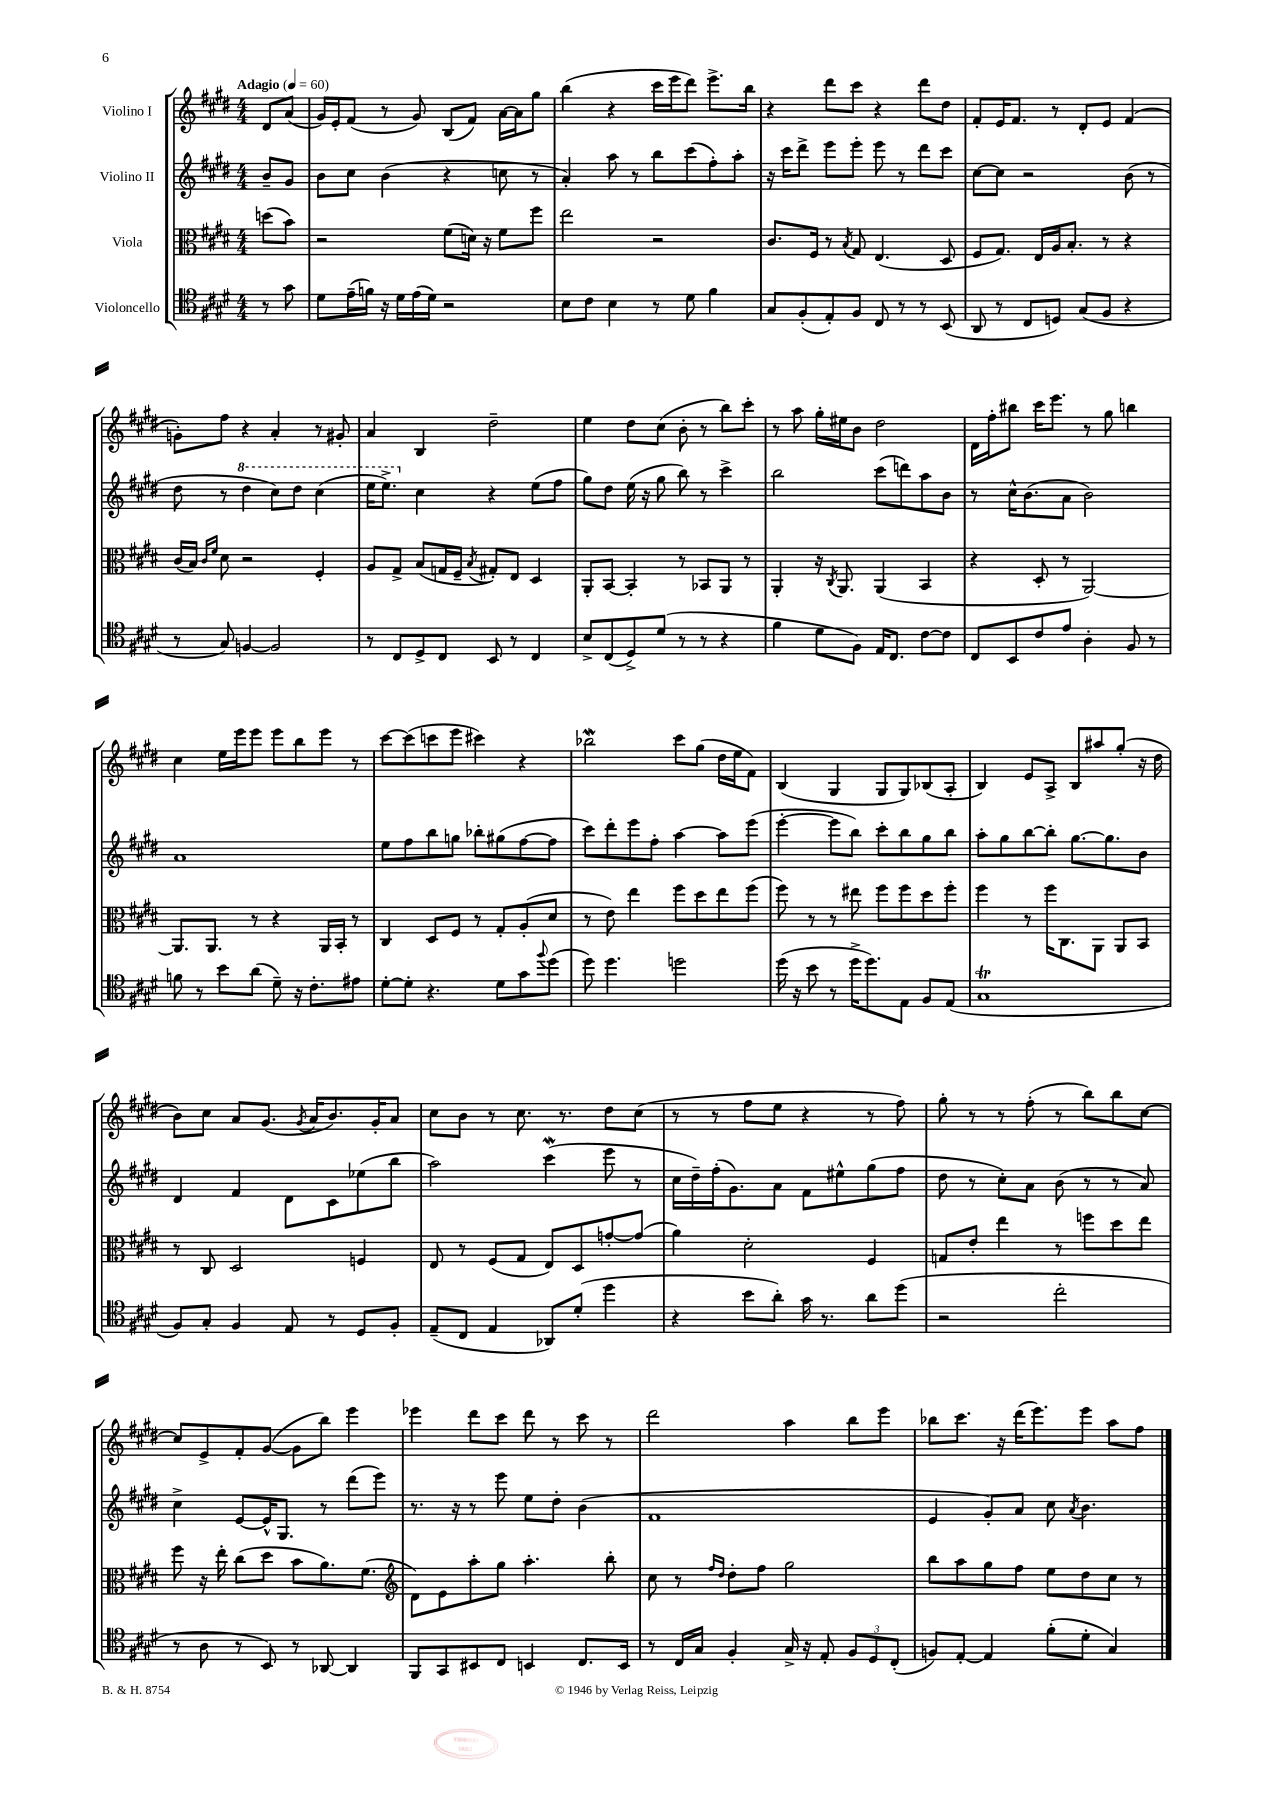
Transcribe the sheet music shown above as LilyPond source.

<<
\new StaffGroup <<
\new Staff = "s0" \with { instrumentName = "Violino I" } {
    \clef treble \key e \major \numericTimeSignature \time 4/4 \partial 4 \tempo "Adagio" 4 = 60
    dis'8 a'8( |
    gis'16) e'16-. fis'8( r8 gis'8) b8( fis'8) a'16~ a'16 gis''8 |
    b''4( r4 cis'''16 e'''16 dis'''8) e'''8.-> b''16 |
    r4 dis'''8 cis'''8 r4 dis'''8 dis''8 |
    fis'8-. e'16 fis'8. r8 dis'8-. e'8 fis'4( |
    g'8-.) fis''8 r4 a'4-. r8 gis'8-. |
    a'4 b4 dis''2-- |
    e''4 dis''8 cis''8( b'8-. r8 b''8) cis'''8-. |
    r8 a''8 gis''16-. eis''16 b'8 dis''2 |
    dis'16 fis''16-. bis''8 cis'''16 e'''8. r8 gis''8 b''4 |
    cis''4 e''16 e'''16 e'''8 e'''8 b''8 e'''8 r8 |
    cis'''8~ cis'''8( c'''8 e'''8 cis'''4) r4 |
    bes''2\mordent cis'''8 gis''8( dis''16 e''16 fis'8) |
    b4( gis4 gis8 gis8) bes8( a8-. |
    b4) e'8 a8-> b8 ais''8 gis''8-.( r16 dis''16 |
    b'8) cis''8 a'8 gis'8.( \acciaccatura { gis'8 } a'16 b'8.) gis'16-. a'8 |
    cis''8 b'8 r8 cis''8. r8. dis''8 cis''8( |
    r8 r8 fis''8 e''8 r4 r8 fis''8) |
    gis''8-. r8 r8 fis''8-.( r8 b''8) b''8 cis''8~ |
    cis''8 e'8-> fis'8-. gis'8~( gis'8 b''8) e'''4 |
    ees'''4 dis'''8 cis'''8 dis'''8 r8 cis'''8 r8 |
    dis'''2 a''4 b''8 e'''8 |
    bes''8 cis'''8. r16 dis'''16( e'''8.) e'''8 a''8 fis''8 \bar "|." |
}
\new Staff = "s1" \with { instrumentName = "Violino II" } {
    \clef treble \key e \major \numericTimeSignature \time 4/4 \partial 4
    b'8-- gis'8 |
    b'8 cis''8 b'4( r4 c''8 r8 |
    a'4-.) a''8 r8 b''8 cis'''8( fis''8-.) a''8-. |
    r16 cis'''16 dis'''8-> e'''8 e'''8-. e'''8 r8 dis'''8 cis'''8 |
    cis''8~ cis''8 r2 b'8( r8 |
    dis''8 r8 \ottava #1 dis'''4 cis'''8) dis'''8 cis'''4( |
    e'''16 e'''8.->) \ottava #0 cis''4 r4 e''8( fis''8 |
    gis''8) dis''8 e''16( r16 gis''8 b''8) r8 cis'''4-> |
    b''2 cis'''8( d'''8) a''8 b'8 |
    r8 cis''16-^ b'8.( a'8 b'2) |
    a'1 |
    e''8 fis''8 b''8 g''8 bes''8-. gis''8( fis''8~ fis''8 |
    cis'''8) dis'''8-. e'''8 fis''8-. a''4~ a''8 e'''8( |
    e'''4~-. e'''8 b''8) cis'''8-. b''8 gis''8 b''8 |
    a''8-. gis''8 b''8~ b''8-. gis''8.~ gis''8. b'8 |
    dis'4 fis'4 dis'8 cis'8 ees''8( b''8 |
    a''2) cis'''4\mordent( e'''8 r8 |
    cis''16 dis''16--) fis''16-.( gis'8.) a'8 fis'8 eis''8-^ gis''8( fis''8 |
    dis''8 r8 cis''8-.) a'8 b'8( r8 r8 a'8) |
    cis''4-> e'8~ e'16-^ gis8. r8 dis'''8( e'''8) |
    r8. r16 r8 e'''8 e''8 dis''8-. b'4( |
    fis'1 |
    e'4 gis'8-.) a'8 cis''8 \acciaccatura { a'8 } b'4. \bar "|." |
}
\new Staff = "s2" \with { instrumentName = "Viola" } {
    \clef alto \key e \major \numericTimeSignature \time 4/4 \partial 4
    d''8( b'8) |
    r2 fis'8( d'16) r16 fis'8 fis''8 |
    e''2 r2 |
    cis'8. fis16 r8 \acciaccatura { b8 } gis8 e4.( dis8 |
    fis8 gis8.) e16 a16 b8.-. r8 r4 |
    cis'16( b16) \grace { cis'16 fis'16 } dis'8 r2 fis4-. |
    a8 gis8-> b8( g16 fis16-- \acciaccatura { b8 } gis8-.) e8 dis4 |
    a,8-. b,8~ b,4-. r8 bes,8 a,8 r8 |
    a,4-. r16 \acciaccatura { cis8 } a,8. a,4( b,4 |
    r4 dis8-. r8 a,2~) |
    a,8. a,8. r8 r4 a,16 b,16-. r8 |
    cis4 dis8 fis8 r8 gis8-. a8-.( dis'8 |
    r8 e'8) e''4 fis''8 dis''8 e''8 fis''8( |
    fis''8) r8 r8 eis''8 fis''8 fis''8 dis''8 fis''8-. |
    fis''4 r8 fis''16 cis8. a,8 a,8 b,8 |
    r8 cis8 dis2 f4 |
    e8 r8 fis8( gis8 e8) dis8 g'8~-. g'8( |
    a'4) dis'2-. fis4 |
    g8 e'8-. e''4 r8 f''8 dis''8 e''8 |
    fis''8 r16 e''16-. cis''8( dis''8 b'8 a'8.) fis'8.( |
    \clef treble dis'8) e'8 a''8-. gis''8 a''4.-. b''8-. |
    cis''8 r8 \grace { fis''16 dis''16 } dis''8-. fis''8 gis''2 |
    b''8 a''8 gis''8 fis''8 e''8 dis''8 cis''8 r8 \bar "|." |
}
\new Staff = "s3" \with { instrumentName = "Violoncello" } {
    \clef tenor \key e \major \numericTimeSignature \time 4/4 \partial 4
    r8 gis'8 |
    dis'8 e'16--( f'16) r16 dis'16 e'16( dis'16) r2 |
    b8 cis'8 b4 r8 dis'8 fis'4 |
    gis8 fis8-.( e8-.) fis8 cis8 r8 r8 b,8( |
    a,8 r8 cis8 d8) gis8( fis8 r4 |
    r8 gis8) f4~ f2 |
    r8 cis8 dis8-> cis8 b,8 r8 cis4 |
    b8-> cis8( dis8->) dis'8( r8 r8 r4 |
    fis'4 dis'8 fis8) e16 cis8. cis'8~ cis'8 |
    cis8 b,8 cis'8 e'8 a4-. fis8 r8 |
    f'8 r8 b'8 a'8( dis'8--) r16 cis'8.-. eis'8 |
    dis'8~-. dis'8-. r4. dis'8 gis'8 \appoggiatura { fis''8 } dis''8( |
    dis''8) dis''4. d''2 |
    dis''16( r16 b'8 r8 dis''16-> dis''8.) e8 fis8 e8( |
    gis1\trill |
    fis8) gis8-. fis4 e8 r8 dis8 fis8-. |
    e8--( cis8 e4 aes,8) dis'8-.( dis''4 |
    r4 b'8 a'8-.) gis'16 r8. a'8 dis''8( |
    r2 cis''2-. |
    r8 a8 r8 b,8) r8 aes,8~ aes,4 |
    fis,8 gis,8 bis,8 cis8 b,4 cis8. b,16 |
    r8 cis16 gis16 fis4-. gis16-> r16 e8-. \tuplet 3/2 { fis8 dis8 cis8-.( } |
    f8) e8~-. e4 fis'8-.( dis'8-. gis4) \bar "|." |
}
>>
>>
\layout { \context { \Score \remove "Bar_number_engraver" } }
